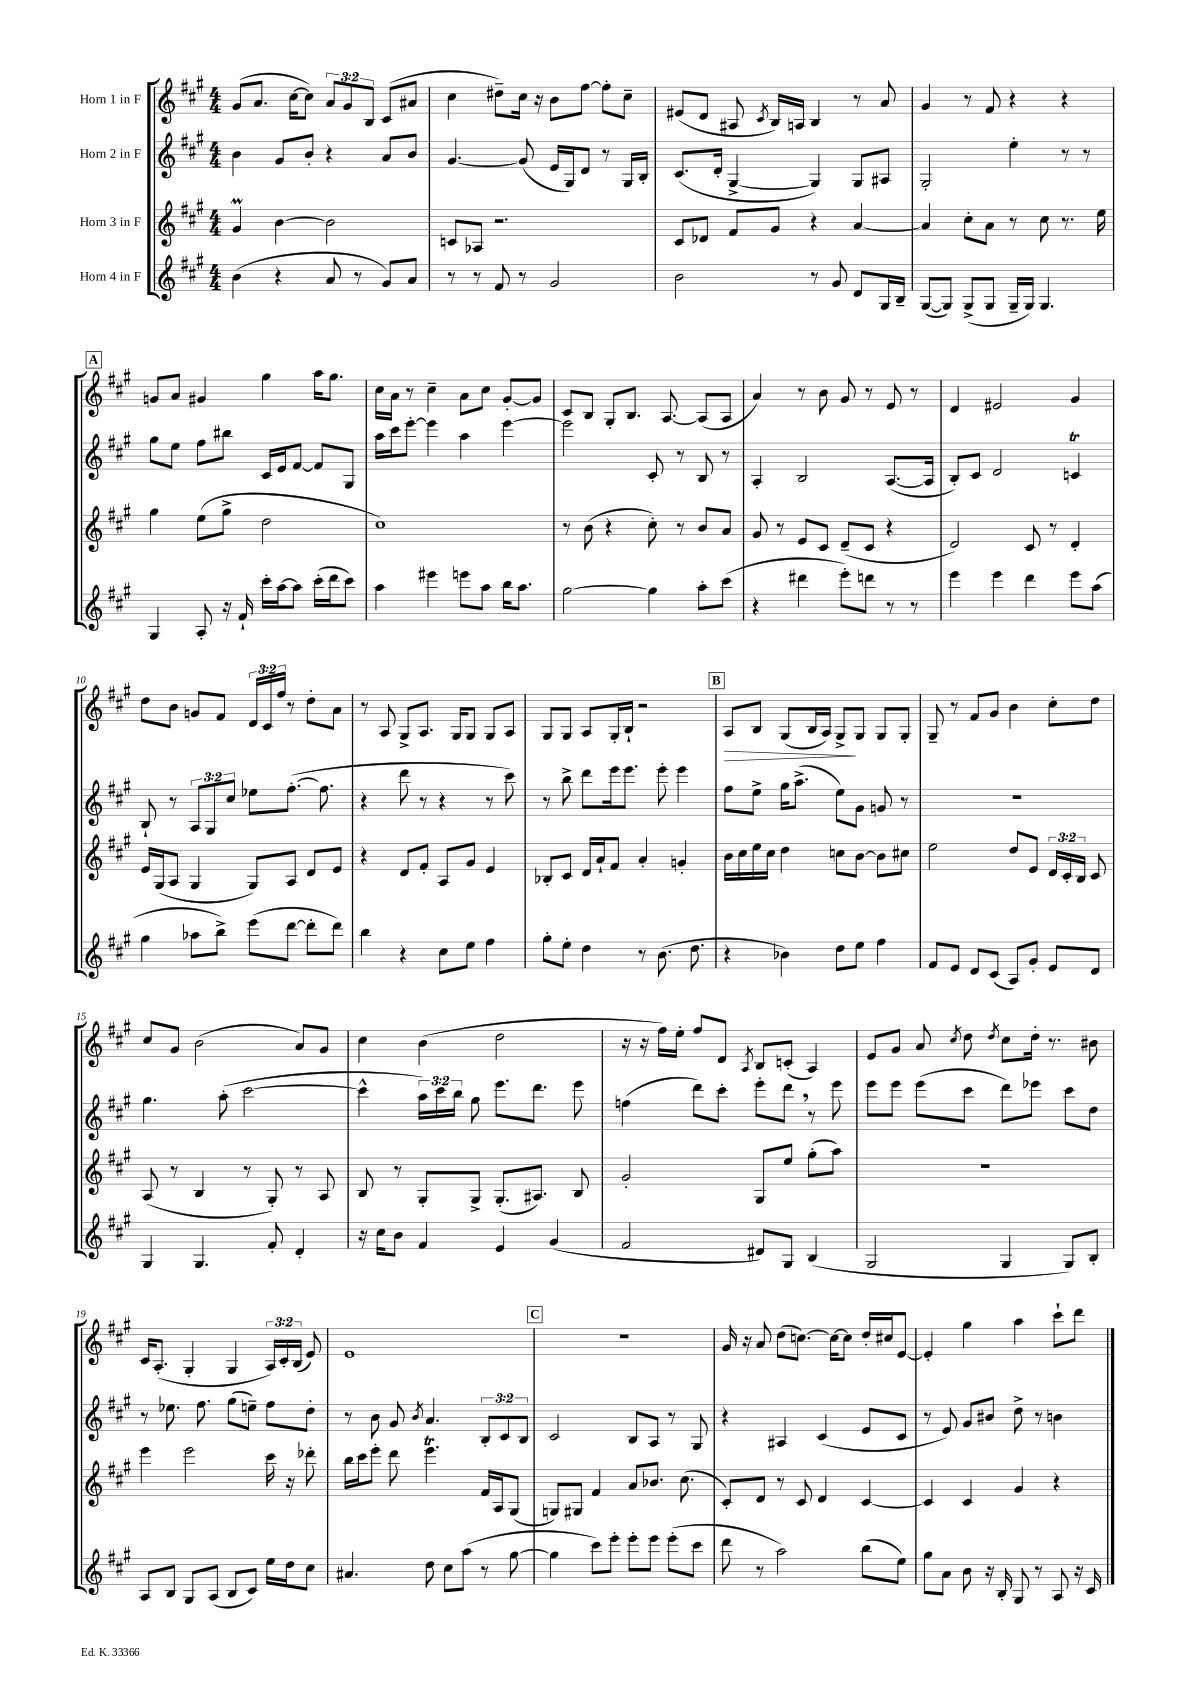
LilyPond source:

<<
\new StaffGroup <<
\new Staff = "s0" \with { instrumentName = "Horn 1 in F" } {
    \clef treble \key a \major \numericTimeSignature \time 4/4 \override Staff.TupletNumber.text = #tuplet-number::calc-fraction-text
    \autoBeamOff gis'8[( a'8.] cis''16[~ cis''8]) \tuplet 3/2 { a'8[ gis'8 b8] } cis'8[( ais'8] |
    cis''4 dis''8[--) cis''16] r16 b'8[ fis''8]~ fis''8[-. cis''8]-- |
    eis'8[( d'8] ais8 \acciaccatura { cis'8 } b16[) a16] b4 r8 a'8 |
    gis'4 r8 fis'8 r4 r4 |
    \mark \markup { \box "A" } g'8[ a'8] gis'4 gis''4 a''16[ gis''8.] |
    cis''16[ a'16] r8 cis''4-- a'8[ cis''8] gis'8[~-. gis'8] |
    cis'8[ b8] gis8[-. b8.] a8.~ a8[( a8] |
    a'4) r8 b'8 gis'8 r8 e'8 r8 |
    d'4 eis'2 gis'4 |
    d''8[ b'8] g'8[ fis'8] \tuplet 3/2 { d'16[ cis'16 fis''16] } r8 d''8[-. a'8] |
    r8 a8 gis8[-> a8.] gis16[ gis8] gis8[ a8] |
    gis8[ gis8] a8[ gis16-. b16]-! r2 |
    \mark \markup { \box "B" } a8[\> b8] gis8[( b16 a16]) gis8[->\! gis8] gis8[ gis8]-. |
    gis8-- r8 fis'8[ gis'8] b'4 cis''8[-. d''8] |
    cis''8[ gis'8] b'2( a'8[) gis'8] |
    cis''4 b'4( d''2 |
    r16 r16 fis''16[) e''16]-. fis''8[ d'8] \acciaccatura { a8 } b8[ c'8]-.( a4) |
    e'8[ gis'8] a'8 \acciaccatura { cis''8 } d''8 \acciaccatura { d''8 } cis''8[ d''16]-. r8. bis'8 |
    cis'16[ a8.]-.( gis4-. gis4 \tuplet 3/2 { a16[) cis'16-. b16]( } e'8) |
    e'1 |
    \mark \markup { \box "C" } R1 |
    gis'16 r16 a'8 d''8[( c''8.]~) c''16[~ c''8] d''16[-. cis''16 e'8]~ |
    e'4-. gis''4 a''4 cis'''8[-! d'''8] \bar "|." |
}
\new Staff = "s1" \with { instrumentName = "Horn 2 in F" } {
    \clef treble \key a \major \numericTimeSignature \time 4/4 \override Staff.TupletNumber.text = #tuplet-number::calc-fraction-text
    \autoBeamOff b'4 gis'8[ b'8]-. r4 a'8[ b'8] |
    gis'4.~ gis'8( e'16[ gis16) d'8] r8 gis16[ b16]-. |
    cis'8.[( d'16]-. gis4~-> gis4) gis8[ ais8] |
    gis2-. e''4-. r8 r8 |
    \mark \markup { \box "A" } gis''8[ e''8] fis''8[ bis''8] cis'16[ e'16 fis'8]~ fis'8[ gis8] |
    a''16[ cis'''16 e'''8]~-. e'''4 a''4 e'''4~ |
    e'''2 cis'8-. r8 b8 r8 |
    a4-. b2 a8.[~( a16] |
    b8[-.) cis'8] d'2 c'4\trill |
    b8-! r8 \tuplet 3/2 { a8[ gis8 cis''8] } ees''8[ fis''8.]~-.( fis''8. |
    r4 d'''8 r8 r4 r8 cis'''8) |
    r8 b''8-> d'''8[ e'''16 e'''8.] e'''8-. e'''4 |
    \mark \markup { \box "B" } fis''8[ e''8]-> gis''16[ a''8.]->( e''8[) gis'8] g'8 r8 |
    R1 |
    gis''4. a''8-.( cis'''2~ |
    cis'''4-^ \tuplet 3/2 { a''16[) cis'''16 b''16] } gis''8 e'''8.[ d'''8.] e'''8 |
    f''4( d'''8[) cis'''8]-. e'''8[-. d'''8] \breathe r8 e'''8 |
    e'''8[ e'''8] e'''8[( cis'''8] d'''8[) ees'''8] cis'''8[ d''8] |
    r8 ees''8. fis''8. gis''8[( e''8]--) fis''8[ d''8]-. |
    r8 b'8 gis'8 \acciaccatura { b'8 } a'4. \tuplet 3/2 { b8[-. cis'8 b8] } |
    \mark \markup { \box "C" } cis'2 b8[ a8] r8 gis8 |
    r4 ais4 cis'4( e'8[ cis'8] |
    r8 e'8) gis'8[ bis'8] d''8-> r8 b'4 \bar "|." |
}
\new Staff = "s2" \with { instrumentName = "Horn 3 in F" } {
    \clef treble \key a \major \numericTimeSignature \time 4/4 \override Staff.TupletNumber.text = #tuplet-number::calc-fraction-text
    \autoBeamOff gis'4\prall b'4~ b'2 |
    c'8[ aes8] r2. |
    cis'8[ des'8] fis'8[ gis'8] r4 a'4~ |
    a'4 cis''8[-. a'8] r8 cis''8 r8. e''16 |
    \mark \markup { \box "A" } gis''4 e''8[( gis''8]-> d''2 |
    cis''1) |
    r8 b'8( r4 cis''8-.) r8 b'8[ a'8] |
    gis'8 r8 e'8[ cis'8] d'8[--( cis'8] r4 |
    d'2) cis'8 r8 d'4-. |
    e'16[ gis16( a8] gis4 gis8[) a8] d'8[ e'8] |
    r4 d'8[ fis'8]-. a8[ gis'8] e'4 |
    bes8[-. cis'8] d'16[ a'16-! fis'8] a'4-. g'4-. |
    \mark \markup { \box "B" } b'16[ cis''16 e''16 cis''16] d''4 c''8[ b'8]~ b'8[ cis''8] |
    e''2 d''8[ e'8] \tuplet 3/2 { d'16[ cis'16-. b16] } cis'8 |
    a8( r8 b4 r8 gis8-.) r8 a8 |
    b8 r8 gis8[-. gis8]-> gis8.[-.( ais8.]) b8 |
    gis'2-. gis8[ e''8] gis''8[-.( a''8]) |
    R1 |
    e'''4 e'''2 cis'''16 r16 des'''8-. |
    b''16[ cis'''16 e'''8]-. d'''8 e'''4.\trill fis'16[ a16 gis8]( |
    \mark \markup { \box "C" } g8[) gis8] fis'4 a'8[ bes'8.] cis''8.( |
    cis'8[-.) d'8] r8 cis'8 d'4 cis'4~ |
    cis'4 cis'4 gis'4 r4 \bar "|." |
}
\new Staff = "s3" \with { instrumentName = "Horn 4 in F" } {
    \clef treble \key a \major \numericTimeSignature \time 4/4
    \autoBeamOff b'4( r4 a'8 r8 gis'8[) a'8] |
    r8 r8 fis'8 r8 gis'2 |
    b'2 r8 gis'8 d'8[ gis16 b16]-- |
    gis8[~( gis8]) gis8[->( gis8] gis16[-- gis16]) gis4. |
    \mark \markup { \box "A" } gis4 a8-. r16 fis'16-! cis'''16[-. a''16~ a''8] cis'''16[-.( d'''16 cis'''8]) |
    a''4 eis'''4 e'''8[ a''8] b''16[ a''8.] |
    gis''2~ gis''4 a''8[-. cis'''8]( |
    r4 dis'''4 e'''8[-.) d'''8] r8 r8 |
    e'''4 e'''4 d'''4 e'''8[ a''8]( |
    gis''4 aes''8[ b''8]->) e'''8[( d'''8]~ d'''8[-. d'''8]) |
    b''4 r4 cis''8[ e''8] fis''4 |
    gis''8[-. e''8]-. d''4 r8 b'8.( d''8. |
    \mark \markup { \box "B" } r4 bes'4) d''8[ e''8] fis''4 |
    fis'8[ e'8] d'8[ cis'8]( a8[) gis'8]-. e'8[ d'8] |
    gis4 gis4. fis'8-. d'4-. |
    r16 cis''16[ b'8] fis'4 e'4 gis'4( |
    fis'2 dis'8[) gis8] b4( |
    gis2 gis4 gis8[) b8]-. |
    a8[ b8] gis8[ a8]( b8[ cis'8]) e''16[ d''16 cis''8] |
    ais'4. d''8 cis''8[ a''8]( r8 gis''8~ |
    \mark \markup { \box "C" } gis''4 cis'''8[) e'''8]-. e'''8[-. e'''8] e'''8[-.( cis'''8] |
    d'''8 r8 a''2) b''8[( e''8]) |
    gis''8[ a'8] b'8 r16 b16-. gis8 r8 a8 r16 cis'16 \bar "|." |
}
>>
>>
